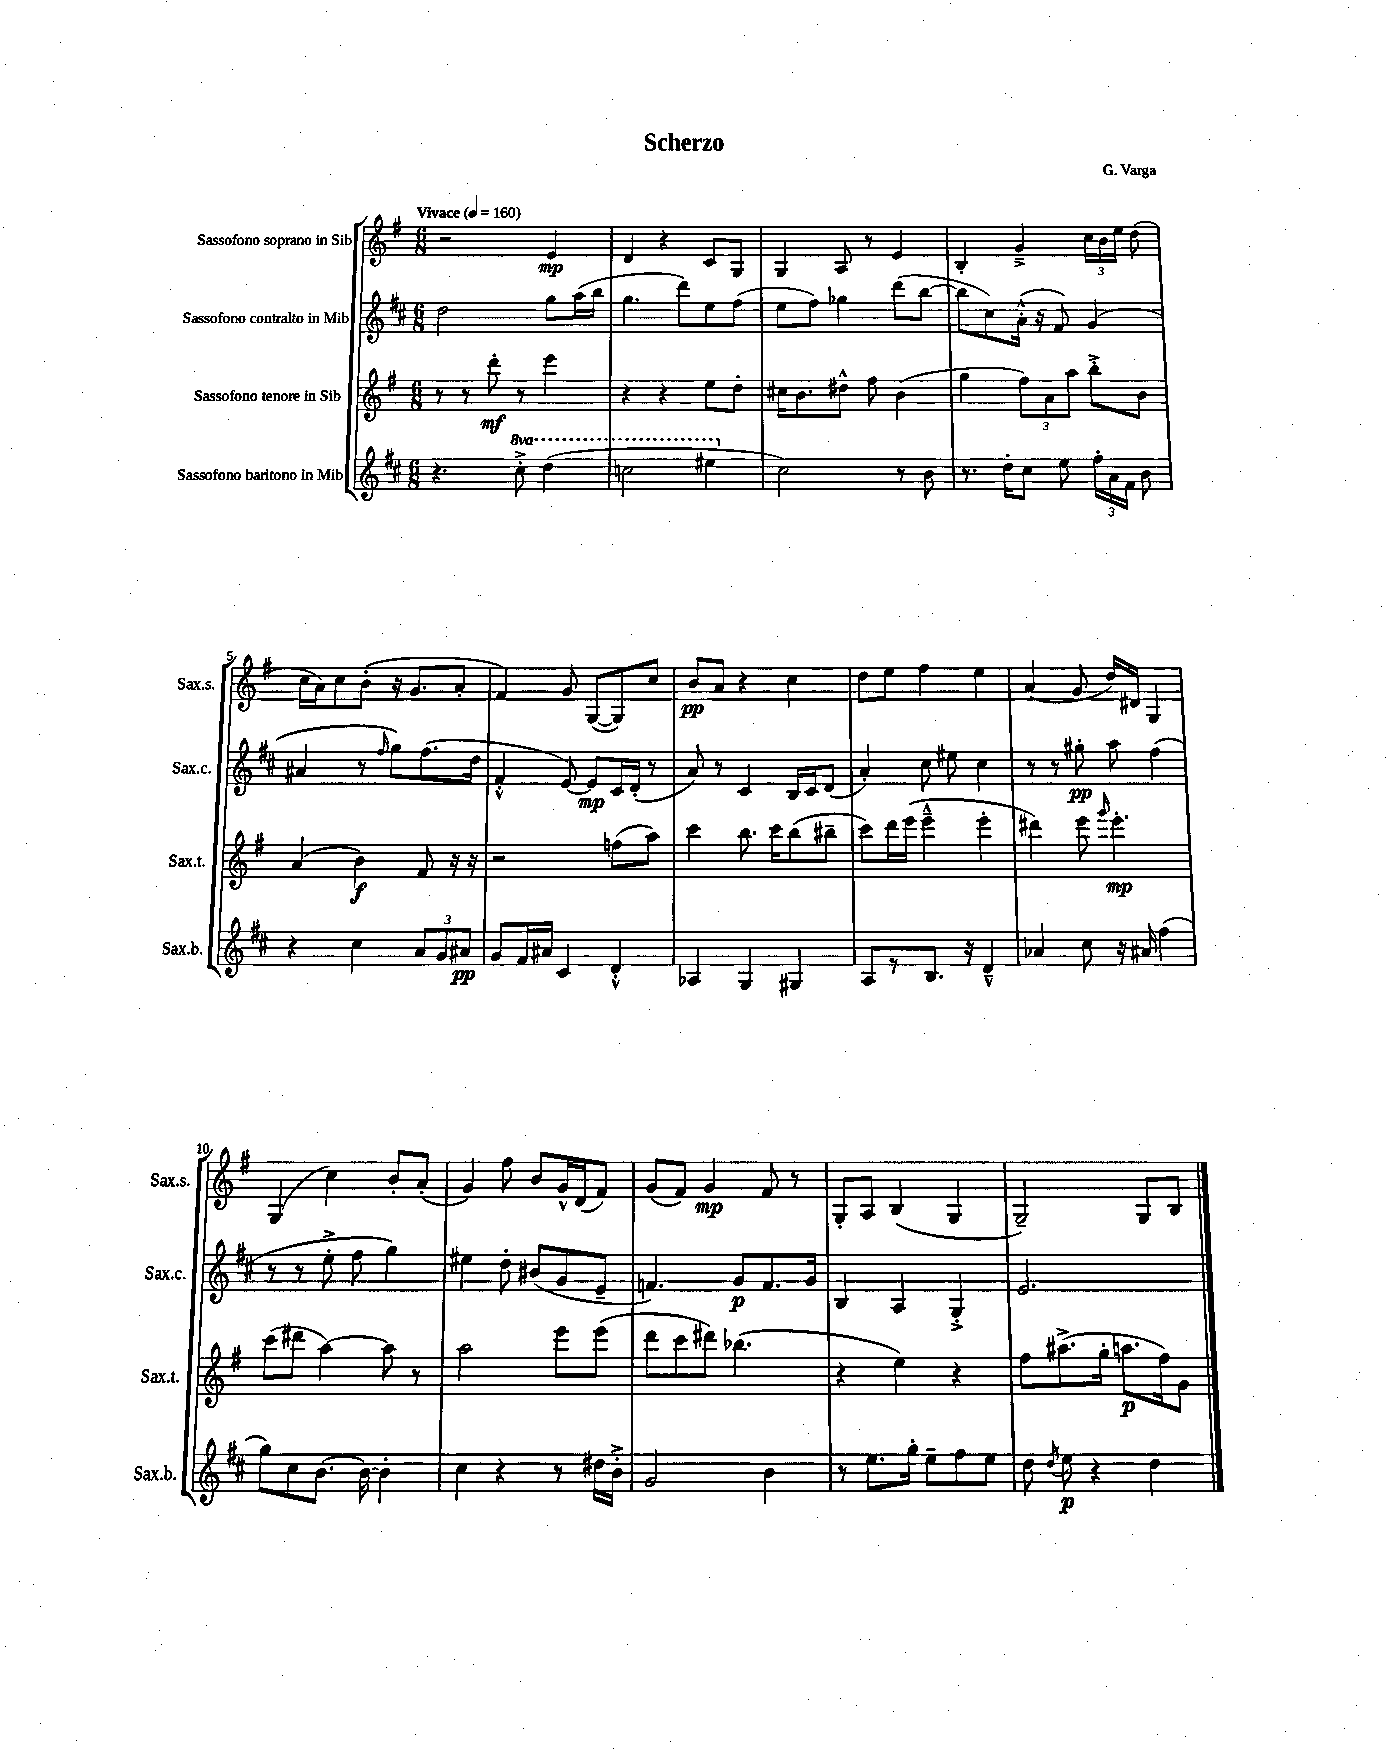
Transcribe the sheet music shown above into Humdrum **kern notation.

**kern	**kern	**kern	**kern
*staff4	*staff3	*staff2	*staff1
*clefG2	*clefG2	*clefG2	*clefG2
*k[f#c#]	*k[f#]	*k[f#c#]	*k[f#]
*M6/8	*M6/8	*M6/8	*M6/8
*MM160	*MM160	*MM160	*MM160
4.r	8r	2dd	2r
.	8r	.	.
.	8ddd'	.	.
8ccc#'^	8r	.	.
(4ddd	4eee	8gg	4e
.	.	(16aa	.
.	.	16bb	.
=	=	=	=
2ccc	4r	4.gg	4d
.	4r	.	4r
.	.	8ddd)	.
4eee#	8ee	8ee	8c
.	8dd'	(8ff#	8G
=	=	=	=
2cc#)	16cc#	8ee	4G
.	8.b	.	.
.	.	8ff#)	.
.	8dd#^^	4gg-	8A
.	8ff#	.	8r
8r	(4b	(8ddd	4e
8b	.	[8bb	.
=	=	=	=
8.r	4gg	8bb]	4B'
.	.	8cc#)	.
16dd'	.	.	.
8cc#	12ff#)	(16a'^^	4g~^
.	.	16r	.
.	12a	.	.
8ee	.	8f#)	.
.	12aa	.	.
24ff#'	8bb'^	(4g	24cc
24a	.	.	24b
24f#	.	.	24ee
8b	8b	.	(8dd
=	=	=	=
4r	(4a	4a#	16cc
.	.	.	16a)
.	.	.	8cc
4cc#	4b)	8r	(8b'
.	.	16qqff#	.
.	.	8gg)	16r
.	.	.	8.g
12a	8f#	(8.ff#	.
12g	.	.	.
.	16r	.	8a'
12a#	.	.	.
.	16r	16dd	.
=	=	=	=
8g	2r	4f#'^^	4f#)
16f#	.	.	.
16a#	.	.	.
4c#	.	[8e)	8g
.	.	8e]	([8G
4d'^^	(8ff	16c#	8G])
.	.	(16d'	.
.	8aa)	8r	8cc
=	=	=	=
4A-	4ccc	8a)	8b
.	.	8r	8a
4G	8.bb	4c#	4r
.	16ccc	.	.
4G#	(8bb	16B	4cc
.	.	16c#	.
.	8bb#~	(8d	.
=	=	=	=
8A	8ccc)	4a')	8dd
8r	16ddd	.	8ee
.	(16eee	.	.
8.B	4eee~^^	8cc#	4ff#
.	.	8ee#	.
16r	.	.	.
4d~^^	4eee'	4cc#	4ee
=	=	=	=
4a-	4ddd#)	8r	(4a
.	.	8r	.
8cc#	8eee	8gg#'	8g
.	16qqggg	.	.
16r	4.eee'	8aa	16dd)
16a#	.	.	16d#
(4ff#	.	(4ff#	4G
=	=	=	=
8gg)	(8ccc	8r	(4G
8cc#	8ddd#	8r	.
[8.b	[4aa)	8ee'^	4cc)
.	.	8ff#	.
16b_	.	.	.
4b']	8aa]	4gg)	8b'
.	8r	.	(8a'
=	=	=	=
4cc#	2aa	4ee#	4g)
4r	.	8dd'	8ff#
.	.	(8b#	8b
8r	8eee	8g	16g^^
.	.	.	(16d
16dd#	(8eee	8e~	8f#)
16b'^	.	.	.
=	=	=	=
2g	8ddd	4.f)	(8g
.	8ccc	.	8f#)
.	8ddd#)	.	4g
.	(4.bb-	8g	.
4b	.	8.f	8f#
.	.	.	8r
.	.	16g	.
=	=	=	=
8r	4r	4B	8G'
8.ee	.	.	8A
.	4ee)	4A	(4B
16gg'	.	.	.
8ee~	.	.	.
8ff#	4r	4G'^	4G
8ee	.	.	.
=	=	=	=
8dd	8ff#	2.e	2G~)
8qdd	.	.	.
8ee	(8.aa#^	.	.
4r	.	.	.
.	16gg'	.	.
.	8.aa	.	.
4dd	.	.	8G
.	16ff#)	.	.
.	8g	.	8B
==	==	==	==
*-	*-	*-	*-
